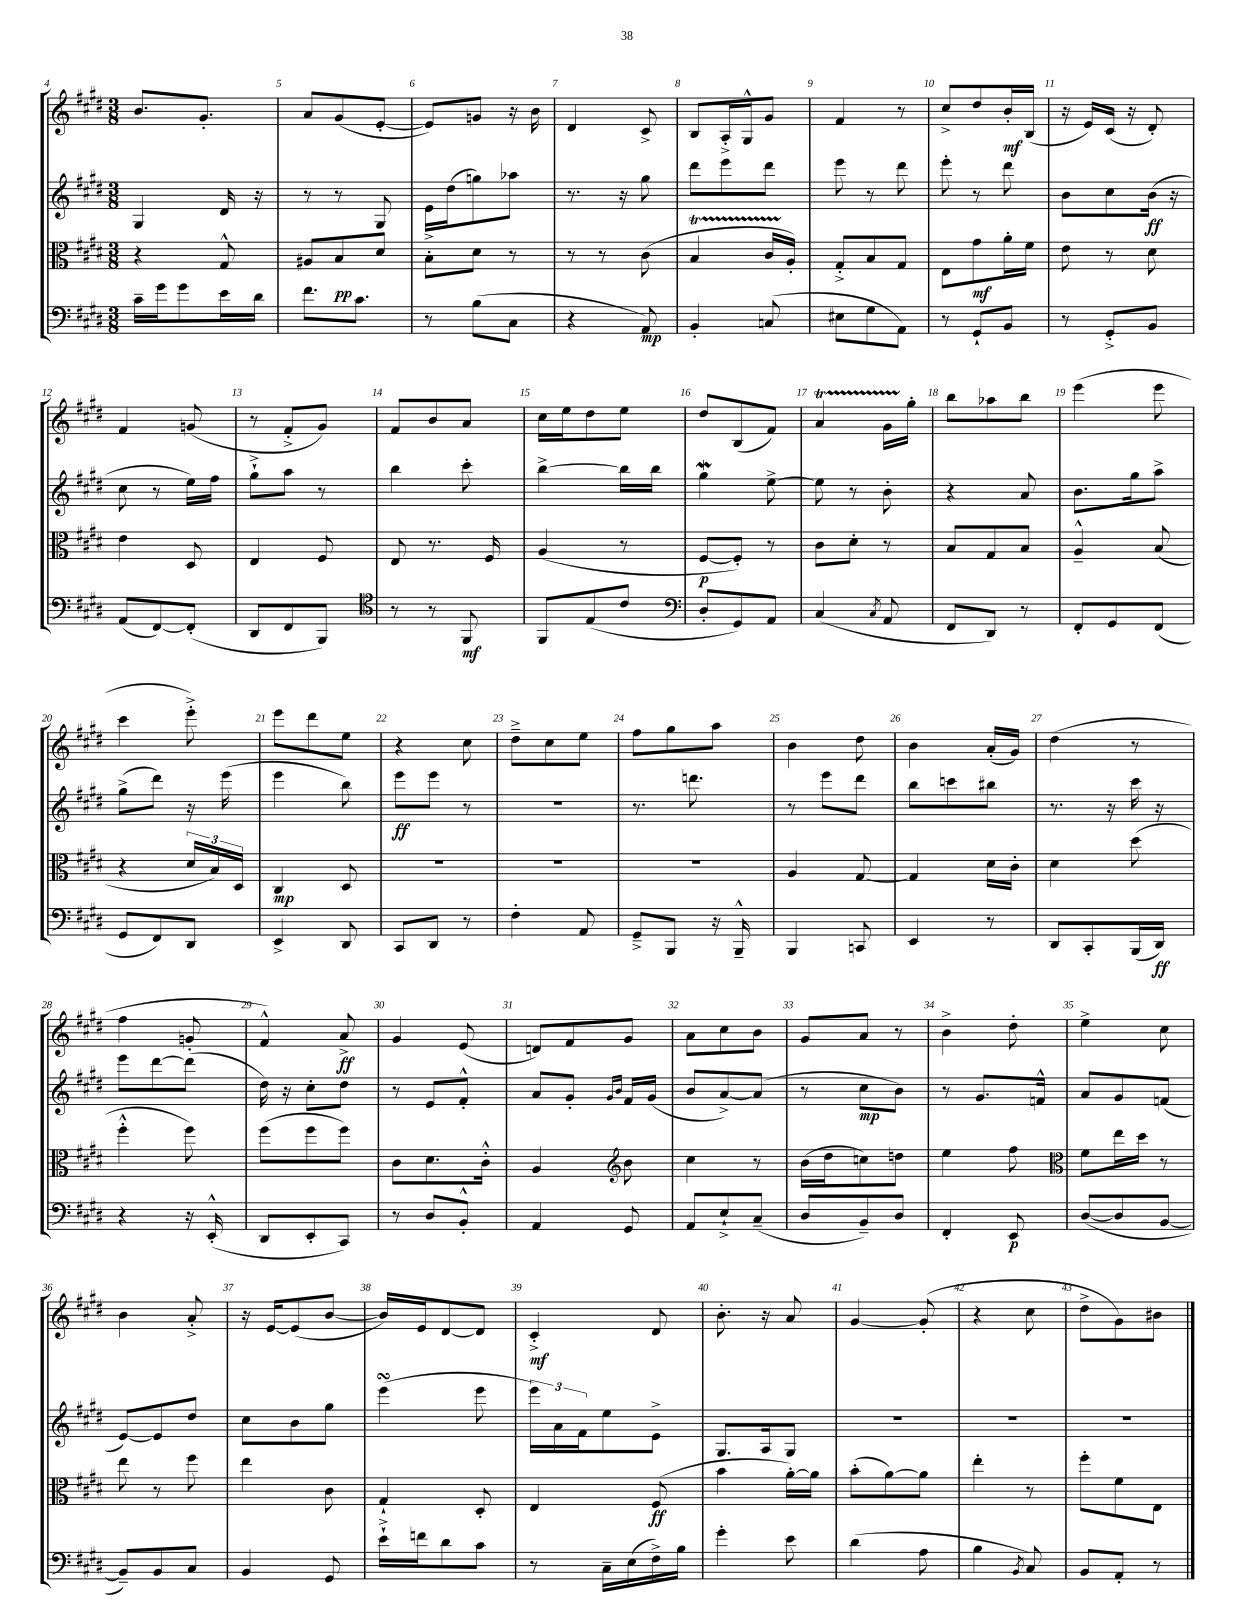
<<
\new StaffGroup <<
\new Staff = "s0" {
    \clef treble \key e \major \numericTimeSignature \time 3/8
    b'8. gis'8.-. |
    a'8 gis'8( e'8~-. |
    e'8) g'8 r16 b'16 |
    dis'4 cis'8-> |
    b8 a16-.-> gis16-^ gis'8 |
    fis'4 r8 |
    cis''8-> dis''8 b'16-.\mf b16( |
    r16 e'16) cis'16( r16 dis'8-.) |
    fis'4 g'8( |
    r8 fis'8-.-> gis'8) |
    fis'8 b'8 a'8 |
    cis''16 e''16 dis''8 e''8 |
    dis''8 b8( fis'8) |
    a'4\startTrillSpan gis'16 gis''16-.\stopTrillSpan |
    b''8 aes''8 b''8 |
    e'''4( e'''8 |
    cis'''4 e'''8-.->) |
    e'''8 dis'''8 e''8 |
    r4 cis''8 |
    dis''8---> cis''8 e''8 |
    fis''8 gis''8 a''8 |
    b'4 dis''8 |
    b'4 a'16-.( gis'16) |
    dis''4( r8 |
    fis''4 g'8-. |
    fis'4-^) a'8->\ff |
    gis'4 e'8( |
    d'8) fis'8 gis'8 |
    a'8 cis''8 b'8 |
    gis'8 a'8 r8 |
    b'4-> dis''8-. |
    e''4-> cis''8 |
    b'4 a'8-.-> |
    r16 e'16~ e'8( b'8~ |
    b'16) e'16 dis'8~ dis'8 |
    cis'4-.->\mf dis'8 |
    b'8.-. r16 a'8 |
    gis'4~ gis'8-.( |
    r4 cis''8 |
    dis''8-> gis'8) bis'8 \bar "|." |
}
\new Staff = "s1" {
    \clef treble \key e \major \numericTimeSignature \time 3/8
    gis4 dis'16 r16 |
    r8 r8 gis8 |
    e'16 dis''16( g''8) aes''8 |
    r8. r16 gis''8 |
    dis'''8 e'''8 dis'''8 |
    e'''8 r8 dis'''8 |
    e'''8-. r8 dis'''8 |
    b'8 cis''8 b'16\ff( r16 |
    cis''8 r8 e''16) fis''16 |
    gis''8-!-> a''8 r8 |
    b''4 cis'''8-. |
    b''4~-> b''16 b''16 |
    gis''4\mordent e''8~-> |
    e''8 r8 b'8-. |
    r4 a'8 |
    b'8. gis''16 a''8-> |
    gis''8->( dis'''8) r16 e'''16( |
    e'''4 b''8) |
    e'''8\ff e'''8 r8 |
    R4. |
    r8. d'''8. |
    r8 e'''8 dis'''8 |
    b''8 c'''8 bis''8 |
    r8. r16 cis'''16 r16 |
    e'''8 dis'''8~ dis'''8( |
    dis''16) r16 cis''8-. dis''8 |
    r8 e'8 fis'8-.-^ |
    a'8 gis'8-. \grace { gis'16 b'16 } fis'16 gis'16( |
    b'8 a'8~->) a'8( |
    r8 cis''8\mp b'8) |
    r8 gis'8. f'16-^ |
    a'8 gis'8 f'8( |
    e'8~) e'8 dis''8 |
    cis''8 b'8 gis''8 |
    e'''4\turn( e'''8 |
    \tuplet 3/2 { e'''16) a'16 fis'16 } e''8 e'8-> |
    gis8. a16 gis8 |
    R4. |
    R4. |
    R4. \bar "|." |
}
\new Staff = "s2" {
    \clef alto \key e \major \numericTimeSignature \time 3/8
    r4 gis8-^ |
    ais8 b8\pp dis'8 |
    b8-.-> dis'8 r8 |
    r8 r8 cis'8( |
    b4\startTrillSpan cis'16 a16-.\stopTrillSpan) |
    gis8-.-> b8 gis8 |
    e8 gis'8\mf a'16-. fis'16 |
    e'8 r8 dis'8 |
    e'4 dis8 |
    e4 fis8 |
    e8 r8. fis16 |
    a4( r8 |
    fis8~\p fis8-.) r8 |
    cis'8 dis'8-. r8 |
    b8 gis8 b8 |
    a4---^ b8( |
    r4 \tuplet 3/2 { dis'16 b16) dis16 } |
    cis4\mp dis8 |
    R4. |
    R4. |
    R4. |
    a4 gis8~ |
    gis4 dis'16 cis'16-. |
    dis'4 dis''8( |
    fis''4-.-^ fis''8) |
    fis''8( fis''8 fis''8) |
    cis'8 dis'8. cis'16-.-^ |
    a4 \clef treble b'8 |
    cis''4 r8 |
    b'16( dis''16 c''8) d''8 |
    e''4 fis''8 |
    \clef alto fis'8 e''16 dis''16 r8 |
    e''8 r8 fis''8 |
    e''4 cis'8 |
    gis4-! dis8-. |
    e4 fis8\ff( |
    b'4 a'16~-.) a'16 |
    b'8-.( a'8~) a'8 |
    e''4-. r8 |
    fis''8-. fis'8 e8 \bar "|." |
}
\new Staff = "s3" {
    \clef bass \key e \major \numericTimeSignature \time 3/8
    cis'16-- gis'16 gis'8 e'16 dis'16 |
    fis'8. cis'8. |
    r8 b8( cis8 |
    r4 a,8\mp) |
    b,4-. c8( |
    eis8 gis8 a,8) |
    r8 gis,8-! b,8 |
    r8 gis,8-.-> b,8 |
    a,8( fis,8~) fis,8-.( |
    dis,8 fis,8 b,,8) |
    \clef tenor r8 r8 fis,8\mf |
    fis,8 e8( cis'8 |
    \clef bass dis8-. gis,8) a,8 |
    cis4( \acciaccatura { cis8 } a,8 |
    fis,8 dis,8) r8 |
    fis,8-. gis,8 fis,8( |
    gis,8 fis,8) dis,8 |
    e,4-> dis,8 |
    cis,8 dis,8 r8 |
    fis4-. a,8 |
    gis,8---> b,,8 r16 b,,16---^ |
    b,,4 c,8 |
    e,4 r8 |
    dis,8 cis,8-. b,,16( dis,16\ff) |
    r4 r16 e,16-.-^( |
    dis,8 e,8-. cis,8) |
    r8 dis8 b,8-.-^ |
    a,4 gis,8 |
    a,8 e8-!-> cis8--( |
    dis8 b,8--) dis8 |
    fis,4-. e,8\p |
    dis8~( dis8 b,8~ |
    b,8--) b,8 cis8 |
    b,4 gis,8 |
    e'16-!-> f'16 dis'8 cis'8 |
    r8 cis16-- e16( fis16->) b16 |
    gis'4-. e'8 |
    dis'4( a8 |
    b4 \acciaccatura { b,8 } cis8) |
    b,8 a,8-. r8 \bar "|." |
}
>>
>>
\layout { \context { \Score currentBarNumber = #4 \override BarNumber.break-visibility = ##(#f #t #t) barNumberVisibility = #all-bar-numbers-visible } }
